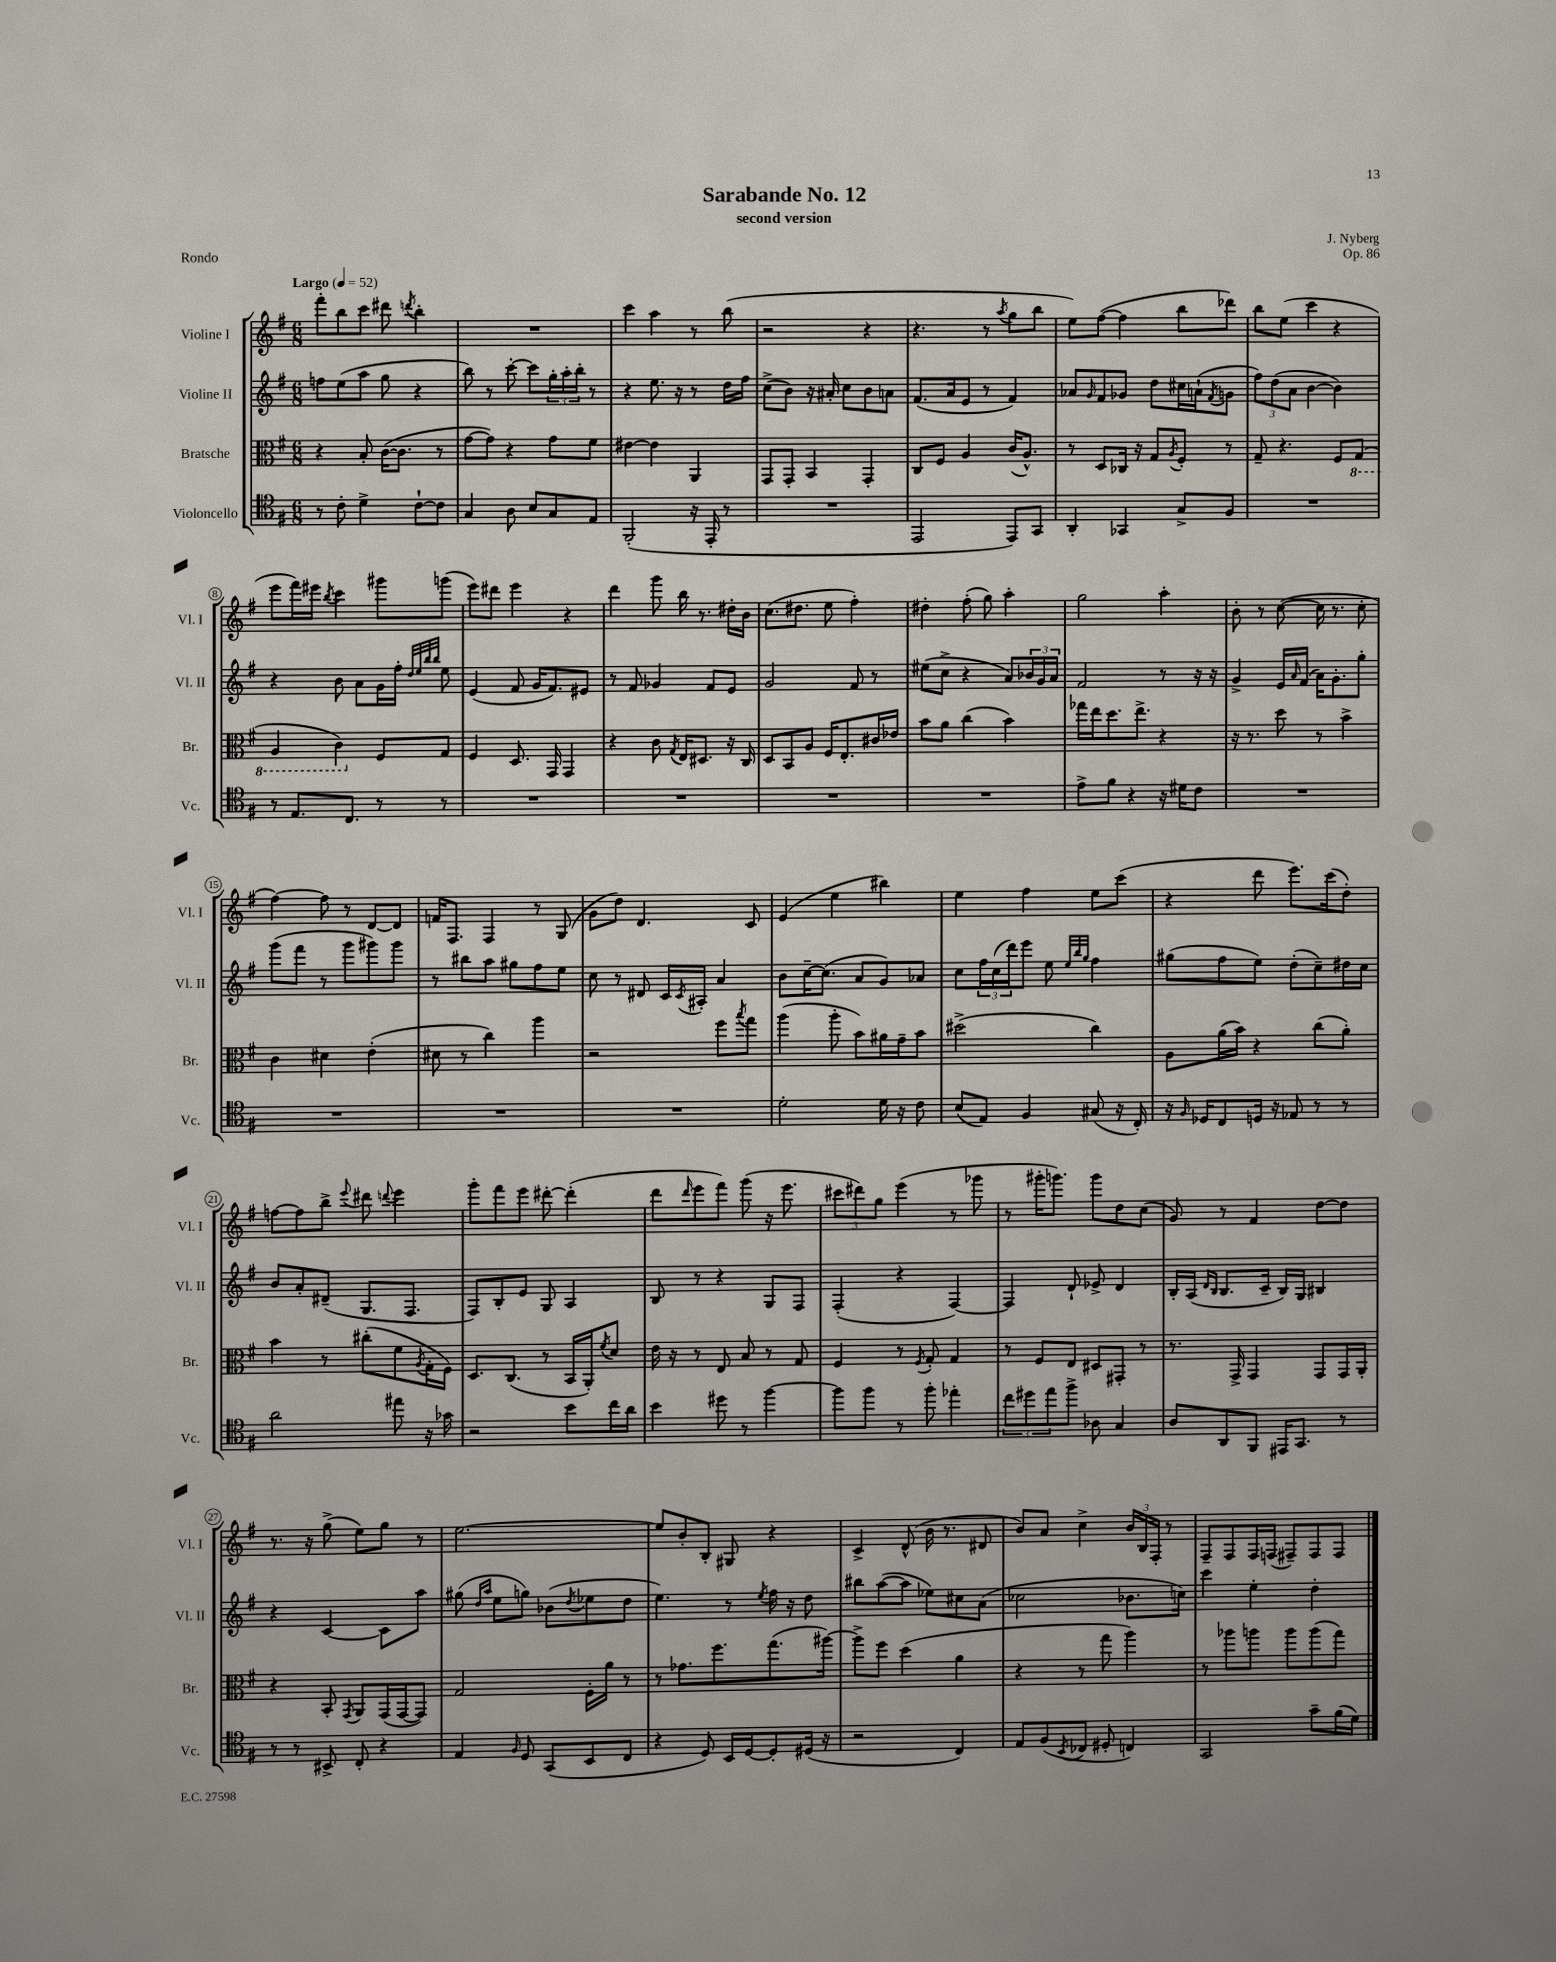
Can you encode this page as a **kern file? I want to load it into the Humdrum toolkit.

**kern	**kern	**kern	**kern
*staff4	*staff3	*staff2	*staff1
*clefC4	*clefC3	*clefG2	*clefG2
*k[f#]	*k[f#]	*k[f#]	*k[f#]
*M6/8	*M6/8	*M6/8	*M6/8
*MM52	*MM52	*MM52	*MM52
8r	4r	8ff	8fff#'
8c'	.	(8ee	8bb
4d^	8B'	8aa	8ccc
.	([16c	8gg	8ddd#
.	8.c]	.	.
.	.	.	8qddd
[8c`	.	4r	4bb'
8c]	8r	.	.
=	=	=	=
4G	[8g	8bb)	2.r
.	8g])	8r	.
8A	4r	[8ccc'	.
8B	.	8ccc]	.
8G	8g	24gg'	.
.	.	24aa'	.
.	.	24bb'	.
8E	8f#	8r	.
=	=	=	=
(2FF#'	[4e#	4r	4ccc
.	4e#]	8.ee	4aa
.	.	16r	.
16r	4AA	8r	8r
16EE'	.	.	.
8r	.	16dd	(8bb
.	.	16ff#	.
=	=	=	=
2.r	8GG	(8cc^	2r
.	8GG'	8b)	.
.	4BB	16r	.
.	.	16a#'	.
.	.	8cc	.
.	4GG'	8b	4r
.	.	8a	.
=	=	=	=
2EE	8C	(8.f#	4.r
.	8F#	.	.
.	.	16a	.
.	4A	8e	.
.	.	8r	8r
.	.	.	8qaa
8EE)	(16c	4f#)	8gg
.	8.A^^)	.	.
8GG	.	.	8bb
=	=	=	=
4AA'	8r	8a-	8ee)
.	.	16qqg	.
.	8D	8f#	([8ff#
4GG-	16C-	8g-	4ff#]
.	16r	.	.
.	8G	8dd	.
.	8qA	.	.
8G^	8F#'	16cc#	8bb
.	.	(16a`	.
.	.	8qf#	.
8F#	8r	8g	8ddd-)
=	=	=	=
2.r	8G~	12ff#)	8bb
.	.	(12dd	.
.	4.r	.	(8ee
.	.	12a	.
.	.	[4b	4ccc
.	8F#	4b])	4r
.	(8GG	.	.
=	=	=	=
8r	4AA	4r	8eee
8.E	.	.	16fff#)
.	.	.	16eee#
.	.	.	8qbb
.	4C)	8b	4ccc
8.C	.	.	.
.	.	8a	.
8r	8F#	16g	8ggg#
.	.	16ff#'	.
.	.	32qqdd	.
.	.	32qqee	.
.	.	32qqbb	.
.	.	32qqbb	.
8r	8G	8ee	(8ggg
=	=	=	=
2.r	4F#	(4e	8eee)
.	.	.	8ddd#
.	8.D	8f#	4eee
.	.	16g	.
.	16GG	8.f#)	.
.	4GG	.	4r
.	.	8e#	.
=	=	=	=
2.r	4r	8r	4ddd
.	.	8f#	.
.	8c	4g-	8ggg
.	8qG	.	.
.	16E	.	16bb
.	8.D#	.	8.r
.	.	8f#	.
.	16r	8e	16dd#'
.	16C	.	16b
=	=	=	=
2.r	8D	2g	(8.cc
.	8BB	.	.
.	.	.	8.dd#
.	8A	.	.
.	16F#	.	8ee
.	8.E'	.	.
.	.	8f#	4ff#')
.	16c#	8r	.
.	16e-	.	.
=	=	=	=
2.r	8b	(8ee#	4dd#'
.	8a	8cc^	.
.	(4cc	4r	(8ff#'
.	.	.	8gg)
.	4b)	8a)	4aa'
.	.	24b-	.
.	.	24g	.
.	.	24a	.
=	=	=	=
8e^	16gg-	2f#	2gg
.	16ee	.	.
8f#	8.dd	.	.
4r	.	.	.
.	8.ee^	.	.
16r	4r	8r	4aa'
16d#	.	.	.
8c	.	16r	.
.	.	16r	.
=	=	=	=
2.r	16r	4g^	8b'
.	8.r	.	.
.	.	.	8r
.	8dd	16e	([8cc
.	.	16qqa	.
.	.	(16f#	.
.	8r	16a)	16cc]
.	.	8.g'	8.r
.	4b^	.	.
.	.	8gg'	8cc'
=	=	=	=
2.r	4c	(8ggg	[4ff#)
.	.	8fff#	.
.	4d#	8r	8ff#]
.	.	8ggg	8r
.	(4e'	8ggg#)	[8d
.	.	8ggg#	8d]
=	=	=	=
2.r	8d#	8r	16f
.	.	.	8.F#
.	8r	8bb#	.
.	4cc)	8aa	4F#
.	.	8gg#	.
.	4aa	8ff#	8r
.	.	8ee	(8G
=	=	=	=
2.r	2r	8cc	8g
.	.	8r	8dd)
.	.	8d#	4.d
.	.	16c	.
.	.	8qc	.
.	.	16A#'	.
.	8ff#	4a	.
.	8qbb	.	.
.	8gg	.	8c
=	=	=	=
2d'	(4aa	8b	(4e
.	.	[16cc~	.
.	.	(8.cc]	.
.	8aa'	.	4ee
.	8b)	8a	.
16d	16a#	8g)	4bb#)
16r	16g~	.	.
8c	8b	8a-	.
=	=	=	=
(8B	(2dd#^	8cc	4ee
8E)	.	24ff#	.
.	.	(24cc	.
.	.	24ddd)	.
4F#	.	8eee	4ff#
.	.	8ee	.
.	.	32qqee	.
.	.	32qqbb	.
.	.	32qqgg	.
(8G#	4cc)	4ff#	8ee
16r	.	.	(8ccc
16C')	.	.	.
=	=	=	=
16r	8A	(8gg#	4r
16qqF#	.	.	.
16D-	.	.	.
8C	(16a	8ff#	.
.	16b)	.	.
16D	4r	8ee)	8ddd
16r	.	.	.
8E-	.	(8dd'	8.eee)
8r	(8cc	8cc~)	.
.	.	.	(16ccc
8r	8a')	16dd#	8dd')
.	.	16cc	.
=	=	=	=
2a	4b	8b	[8ff
.	.	8a'	8ff]
.	8r	(8d#~	8bb^
.	.	.	8qqeee
.	(8cc#'	8.G	8ddd#
.	.	.	8qqddd
8ee#	8f#	.	4eee
.	.	8.F#	.
.	8qA	.	.
16r	16G'	.	.
16g-	16F#)	.	.
=	=	=	=
2r	8.D	8F#)	8ggg'
.	.	8B'	8fff#
.	(8.C	.	.
.	.	8e	8eee
.	8r	8G	[8ddd#'
8b	16BB	4A	(4ddd#']
.	16AA')	.	.
.	8qf#	.	.
16cc	8d	.	.
16a	.	.	.
=	=	=	=
4b	16e	8B	8ddd
.	16r	.	.
.	.	.	16qqddd
.	8r	8r	8eee
8dd#	8E	4r	8fff#)
8r	8B	.	(8ggg
[4ff#	8r	8G	16r
.	.	.	8.eee
.	8G	8F#	.
=	=	=	=
8ff#]	4F#	(4F#'	12ccc#
.	.	.	12ddd#)
8ff#	.	.	.
.	.	.	12gg
8r	8r	4r	(4eee
.	8qF#	.	.
8ff#'	8G'	.	.
4ee-'	4G	[4F#)	8r
.	.	.	8ggg-
=	=	=	=
12cc	8r	4F#]	8r
12dd#	.	.	.
.	8F#	.	16ggg#'
12ee	.	.	.
.	.	.	8.ggg)
8ff#^	8E	8d`	.
8A-	8D#	8e-^	8ggg
4G	8GG#'	4d	8dd
.	8r	.	(8cc
=	=	=	=
8A	8.r	16B'	8g)
.	.	(16A	.
.	.	16qqd	.
.	.	16qqB	.
8AA	.	8.B	8r
.	16GG^	.	.
8FF#	4GG	.	4f#
.	.	16c~	.
16EE#	.	16B)	.
8.GG	.	16G	.
.	8GG	4B#	[8dd
8r	16GG	.	8dd]
.	16AA'	.	.
=	=	=	=
8r	4r	4r	8.r
8r	.	.	.
.	.	.	16r
8BB#^	8BB'	[4c	(8gg^
.	8qGG	.	.
8C'	8AA	.	8ee)
4r	(16GG	8c]	8gg
.	[16GG	.	.
.	8GG])	8aa	8r
=	=	=	=
4E	2G	(8gg#	[2.ee
.	.	16qqdd	.
.	.	16qqaa	.
.	.	8ee	.
16qqF#	.	.	.
8D	.	8gg)	.
(8GG	.	(8b-	.
.	.	8qdd	.
8BB	16F#'	8ee-	.
.	16a	.	.
8C	8r	8dd	.
=	=	=	=
4r	8r	4.ee)	8ee]
.	8.g-	.	8b'
8D)	.	.	8B'
.	8.ff#	.	.
16BB	.	8r	8G#
[16D	.	.	.
.	.	8qee	.
8D']	(8.gg	16ff#	4r
.	.	16r	.
(16D#	.	8dd	.
16r	[16aa#)	.	.
=	=	=	=
2r	8aa#^]	8bb#	4c^
.	8ff#	([8aa	.
.	(4dd	8aa]	(8d^^
.	.	8ee-)	16b
.	.	.	8.r
4C)	4a	8cc#	.
.	.	(8a	8d#
=	=	=	=
8E	4r	2cc-	8b)
(8F#	.	.	8a
8qBB	.	.	.
8C-	8r	.	4cc^
8D#'	8gg	.	.
4C)	4aa)	8.b-	24b
.	.	.	24B
.	.	.	24F#'
.	.	.	8r
.	.	16cc)	.
=	=	=	=
2GG	8r	4ccc	8F#~
.	8aa-	.	8F#
.	8aa	4ee'	16F#
.	.	.	(16F
.	8aa	.	8F#~)
8g~	(8aa	4dd'	8F#
(16f#	8gg)	.	8F#
16d)	.	.	.
==	==	==	==
*-	*-	*-	*-
